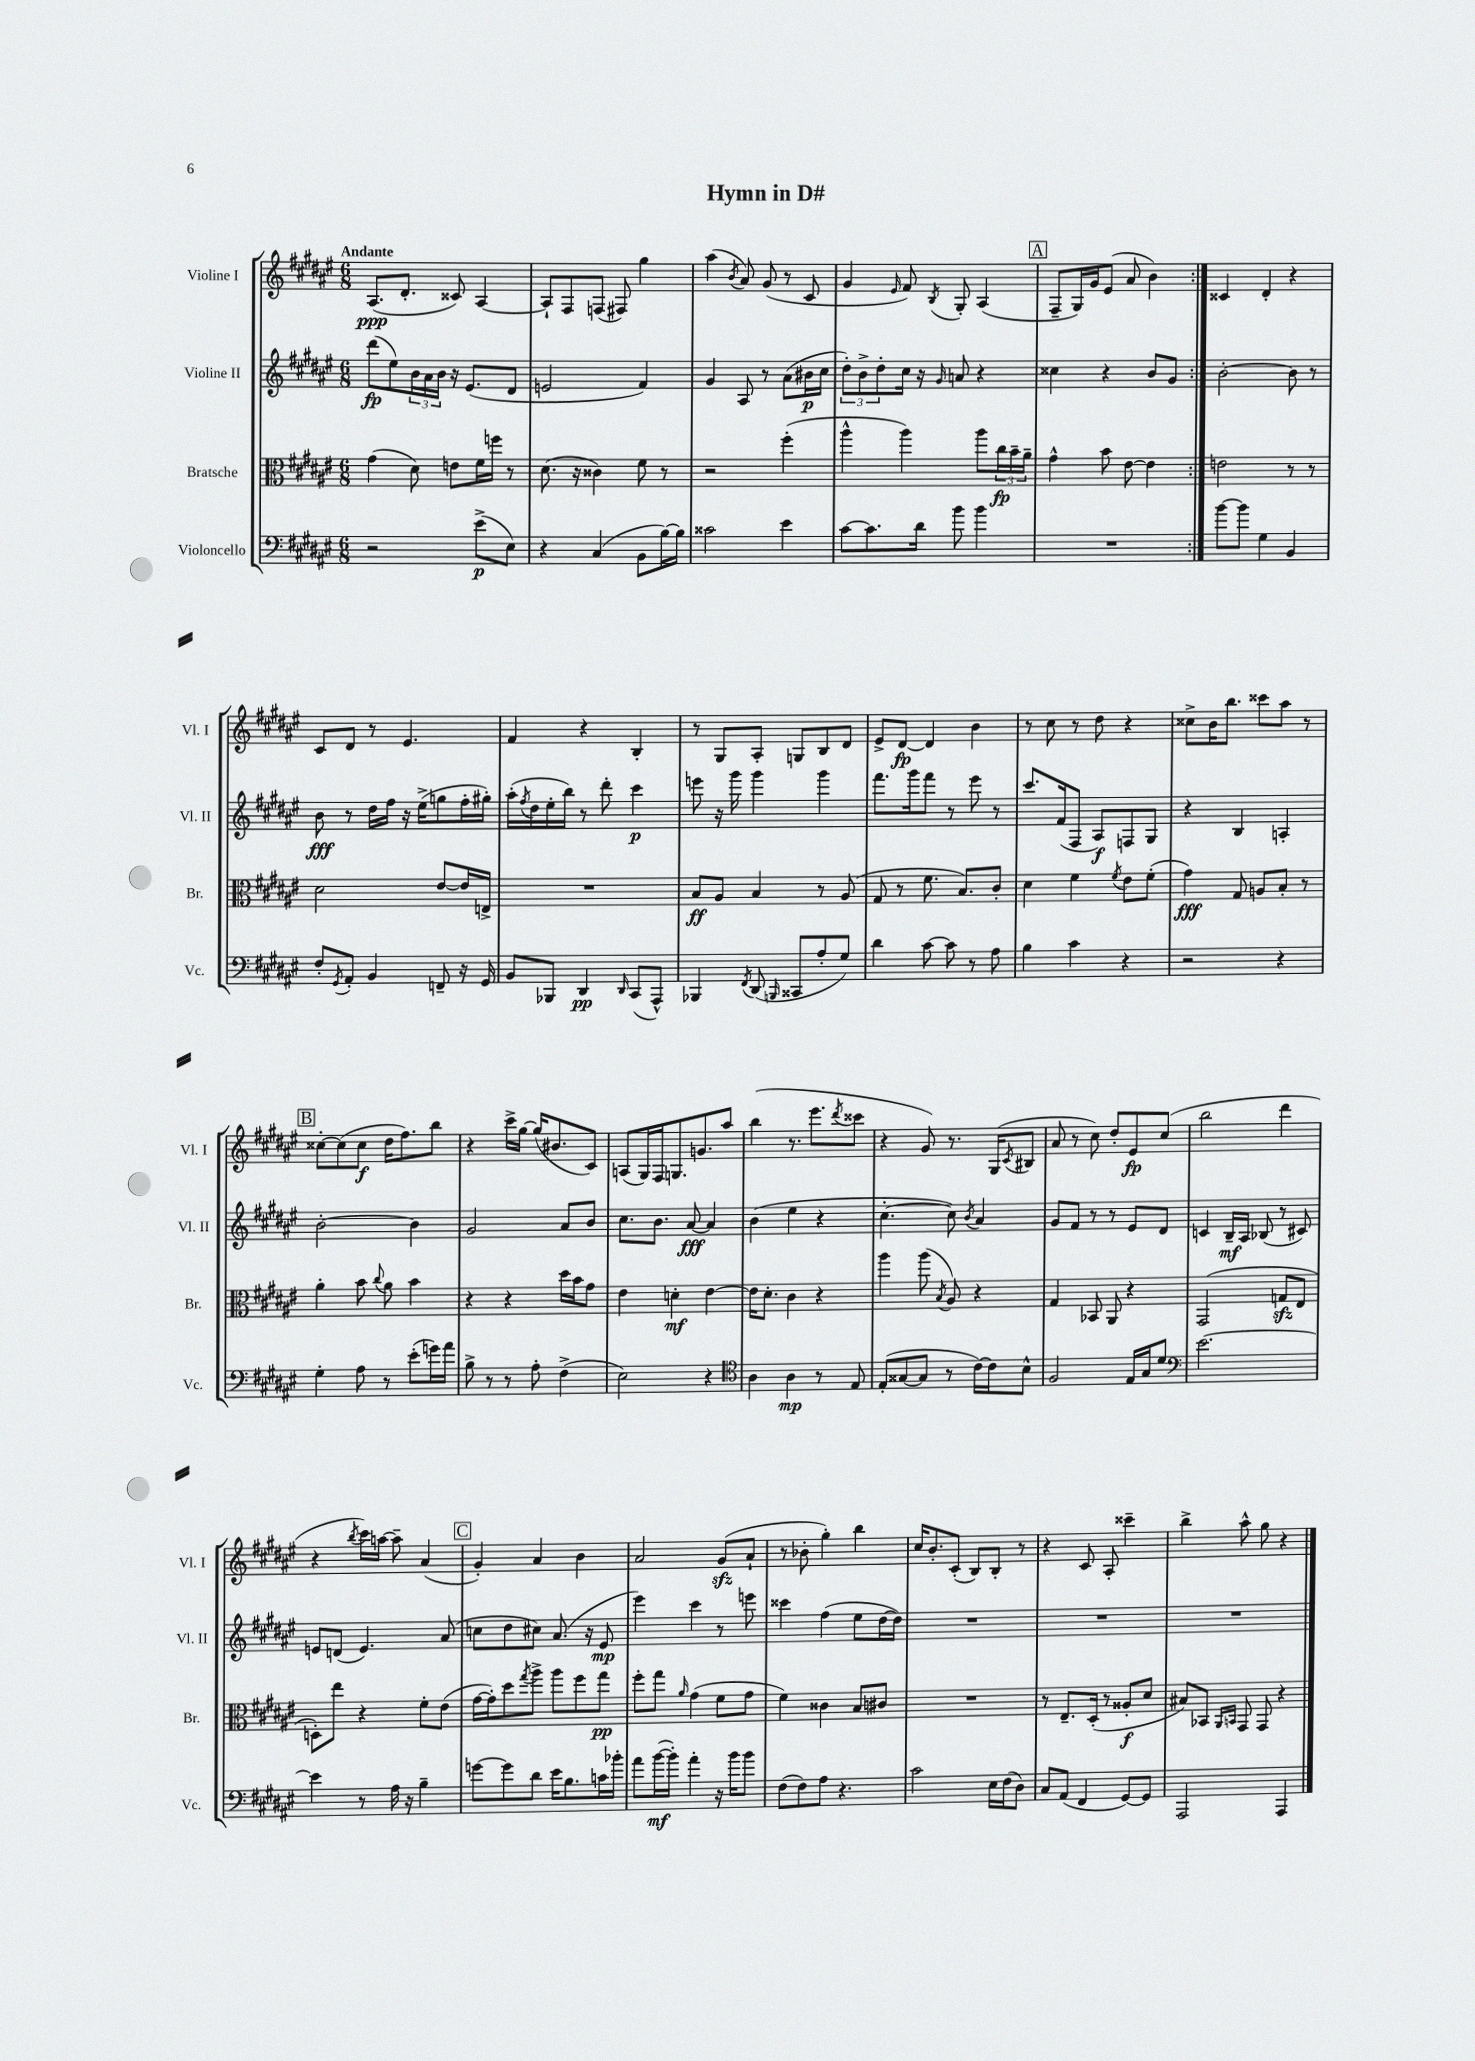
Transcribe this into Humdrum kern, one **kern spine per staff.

**kern	**kern	**kern	**kern
*staff4	*staff3	*staff2	*staff1
*clefF4	*clefC3	*clefG2	*clefG2
*k[f#c#g#d#a#e#]	*k[f#c#g#d#a#e#]	*k[f#c#g#d#a#e#]	*k[f#c#g#d#a#e#]
*M6/8	*M6/8	*M6/8	*M6/8
2r	(4g#	(8ddd#	(8.A#
.	.	8ee#)	.
.	.	.	8.d#'
.	8d#)	24b	.
.	.	24a#	.
.	.	24b	.
.	8e	16r	8c##)
.	.	(8.e#	.
(8e#^	16f#	.	[4A#
.	16ff	.	.
8E#)	8r	8d#	.
=	=	=	=
4r	(8.d#	2e	8A#`]
.	.	.	8F#
.	16r	.	.
(4C#	4c##)	.	(8F
.	.	.	8F#)
8BB	8f#	4f#)	4gg#
[16B)	8r	.	.
16B]	.	.	.
=	=	=	=
2c##	2r	4g#	(4aa#
.	.	.	8qb
.	.	8A#	8a#)
.	.	8r	(8g#
4e#	(4ff#'	(8a#	8r
.	.	16b#	8c#
.	.	16cc#	.
=	=	=	=
[8c#	4aa#^^	12dd#')	4g#
.	.	12b^	.
8.c#]	.	.	.
.	.	12dd#'	.
.	.	.	16qqe#
.	4aa#)	16cc#	8f#)
16d#	.	16r	.
.	.	16qqg#	8qB
8b	.	8a	8G#'
4b	8aa#	4r	(4A#
.	24cc#	.	.
.	24b~	.	.
.	24a#~	.	.
=	=	=	=
2.r	4g#^^	4cc##	8F#~
.	.	.	16G#)
.	.	.	16g#
.	8b	4r	(8e#
.	[8e#	.	8a#
.	4e#]	8b	4b)
.	.	8g#	.
=:|!	=:|!	=:|!	=:|!
[8b	2e	[2b'	4c##
8b]	.	.	.
4G#	.	.	4d#'
4BB	8r	8b]	4r
.	8r	8r	.
=	=	=	=
8F#'	2d#	8b	8c#
8qGG#	.	.	.
8AA#'	.	8r	8d#
4BB	.	16dd#	8r
.	.	16ff#	.
.	.	16r	4.e#
.	.	(16ee#^	.
8FF~	[8e#	8gg	.
16r	16e#]	16ff#'	.
16GG#	16E^	16gg#')	.
=	=	=	=
8BB	2.r	(16aa#'	4f#
.	.	8qff#	.
.	.	16dd#	.
8BBB-	.	16ee#'	.
.	.	16bb)	.
4DD#	.	8r	4r
.	.	8ddd#'	.
16qqDD#	.	.	.
(8CC#	.	4ccc#	4B'
8AAA#^^)	.	.	.
=	=	=	=
4BBB-	8B	8eee	8r
.	8A#	16r	8G#
.	.	16ggg#	.
8qFF#	.	.	.
(8DD#	4B	4ggg#	8A#'
16qqBBB	.	.	.
8CC##	.	.	8G
8A#'	8r	4ggg#	8B
8G#)	(8A#	.	8d#
=	=	=	=
4d#	8G#	8.fff#	8e#^
.	8r	.	[8d#
.	.	16ggg#	.
[8c#	8.f#	8fff#	4d#]
8c#]	.	8r	.
.	8.B)	.	.
8r	.	8eee#	4b
8A#	8c#'	8r	.
=	=	=	=
4B	4d#	8.ccc#	8r
.	.	.	8cc#
.	.	(16f#	.
4c#	4f#	8F#	8r
.	.	8A#)	8dd#
.	8qf#	.	.
4r	8e#	8F	4r
.	(8f#'	8G#	.
=	=	=	=
2r	4g#)	4r	8cc##^
.	.	.	16b
.	.	.	8.bb
.	8G#	4B	.
.	8A	.	8ccc##
4r	8B'	4A'	8aa#
.	8r	.	8r
=	=	=	=
4G#'	4a#'	[2b'	[8cc##'
.	.	.	(8cc##]
8A#	8b	.	8cc##
.	8qqcc#	.	.
8r	8a#	.	16dd#
.	.	.	8.ff#)
(8e#'	4b	4b]	.
16g)	.	.	8bb
16a#	.	.	.
=	=	=	=
8B^	4r	2g#	4r
8r	.	.	.
8r	4r	.	16ccc#^
.	.	.	[16gg#
8A#'	.	.	(16gg#]
.	.	.	8.b#
(4F#^	16dd#	8a#	.
.	16b	.	.
.	8g#	8b	8c#)
=	=	=	=
2E#)	4e#	8.cc#	(8A
.	.	.	16G#)
.	.	8.b	16F#
.	4d'	.	8.G
.	.	[8a#	.
.	.	.	8.g
4r	[4e#	4a#]	.
.	.	.	8aa#
=	=	=	=
*clefC4	*	*	*
4A#	16e#]	(4b	(4bb
.	8.d#'	.	.
4A#	4c#	4ee#	8.r
.	.	.	8.eee#
8r	4r	4r	.
.	.	.	8qddd#
8E#	.	.	8ccc##
=	=	=	=
(8E#'	4aa#	[4.cc#'	4r
[8G##	.	.	.
8G##]	(8aa#	.	8g#)
.	8qB	.	.
8r	8A#)	8cc#])	8.r
.	.	8qb	.
[16c#)	4r	4a#	.
16c#]	.	.	(16G#
.	.	.	8qc#
8B^^	.	.	8B#
=	=	=	=
2F#	4G#	8g#	8a#
.	.	8f#	8r
.	8BB-	8r	8cc#)
.	8AA#	8r	8dd#'
16E#	4r	8e#	8e#
16G#	.	.	.
8d#	.	8d#	(8cc#
=	=	=	=
*clefF4	*	*	*
[2.e#	(2GG#	4c	2bb
.	.	16B~	.
.	.	16A#	.
.	.	(8B-	.
.	8G	8r	4ddd#
.	8E#	8c#)	.
=	=	=	=
4e#]	8D')	8e	4r
.	8ee#	(8d	.
.	.	.	8qbb
8r	4r	4.e)	16ccc#)
.	.	.	[16aa
16A#	.	.	8aa~]
16r	.	.	.
4B~	8f#'	.	(4a#
.	(8e#	(8a#	.
=	=	=	=
[8g	[16g#	8cc	4g#')
.	16g#'])	.	.
8g]	8dd#	8dd#	.
.	8qgg#	.	.
8d#	8aa#^	8cc#)	4a#
16e#	8aa#	(8.a#	.
8.B	.	.	.
.	8ff#	.	4b
.	.	16r	.
16c	8gg#	8e#	.
16b-'	.	.	.
=	=	=	=
8a#	8ff#'	4eee#)	2a#
([16b	8gg#	.	.
16b'])	.	.	.
.	16qqa#	.	.
4a#'	(4g#	4ccc#	.
16r	8f#	8r	(8g#
16b	.	.	.
8b	8g#	8eee	8a#`
=	=	=	=
(8F#	4f#)	4ccc##	8r
8F#)	.	.	8b-'
8A#	4c##	(4ff#	4gg#')
4.r	.	.	.
.	8B	8ee#	4bb
.	8c#	[16dd#	.
.	.	16dd#])	.
=	=	=	=
2c#	2.r	2.r	16cc#
.	.	.	8.b'
.	.	.	(8c#'
.	.	.	8B)
16E#	.	.	8B'
(16F#	.	.	.
8D#)	.	.	8r
=	=	=	=
8C#	8r	2.r	4r
(8AA#	8.E#~	.	.
4FF#	.	.	8c#
.	(16D#'	.	.
.	8r	.	8A#'
[8GG#)	8A##'	.	4ccc##~
8GG#]	8d#	.	.
=	=	=	=
2AAA#	8B#)	2.r	4bb^
.	8BB-	.	.
.	16qqAA#	.	.
.	16qqBB	.	.
.	8GG#	.	8aa#^^
.	8GG#	.	8gg#
4AAA#	4r	.	4r
==	==	==	==
*-	*-	*-	*-
